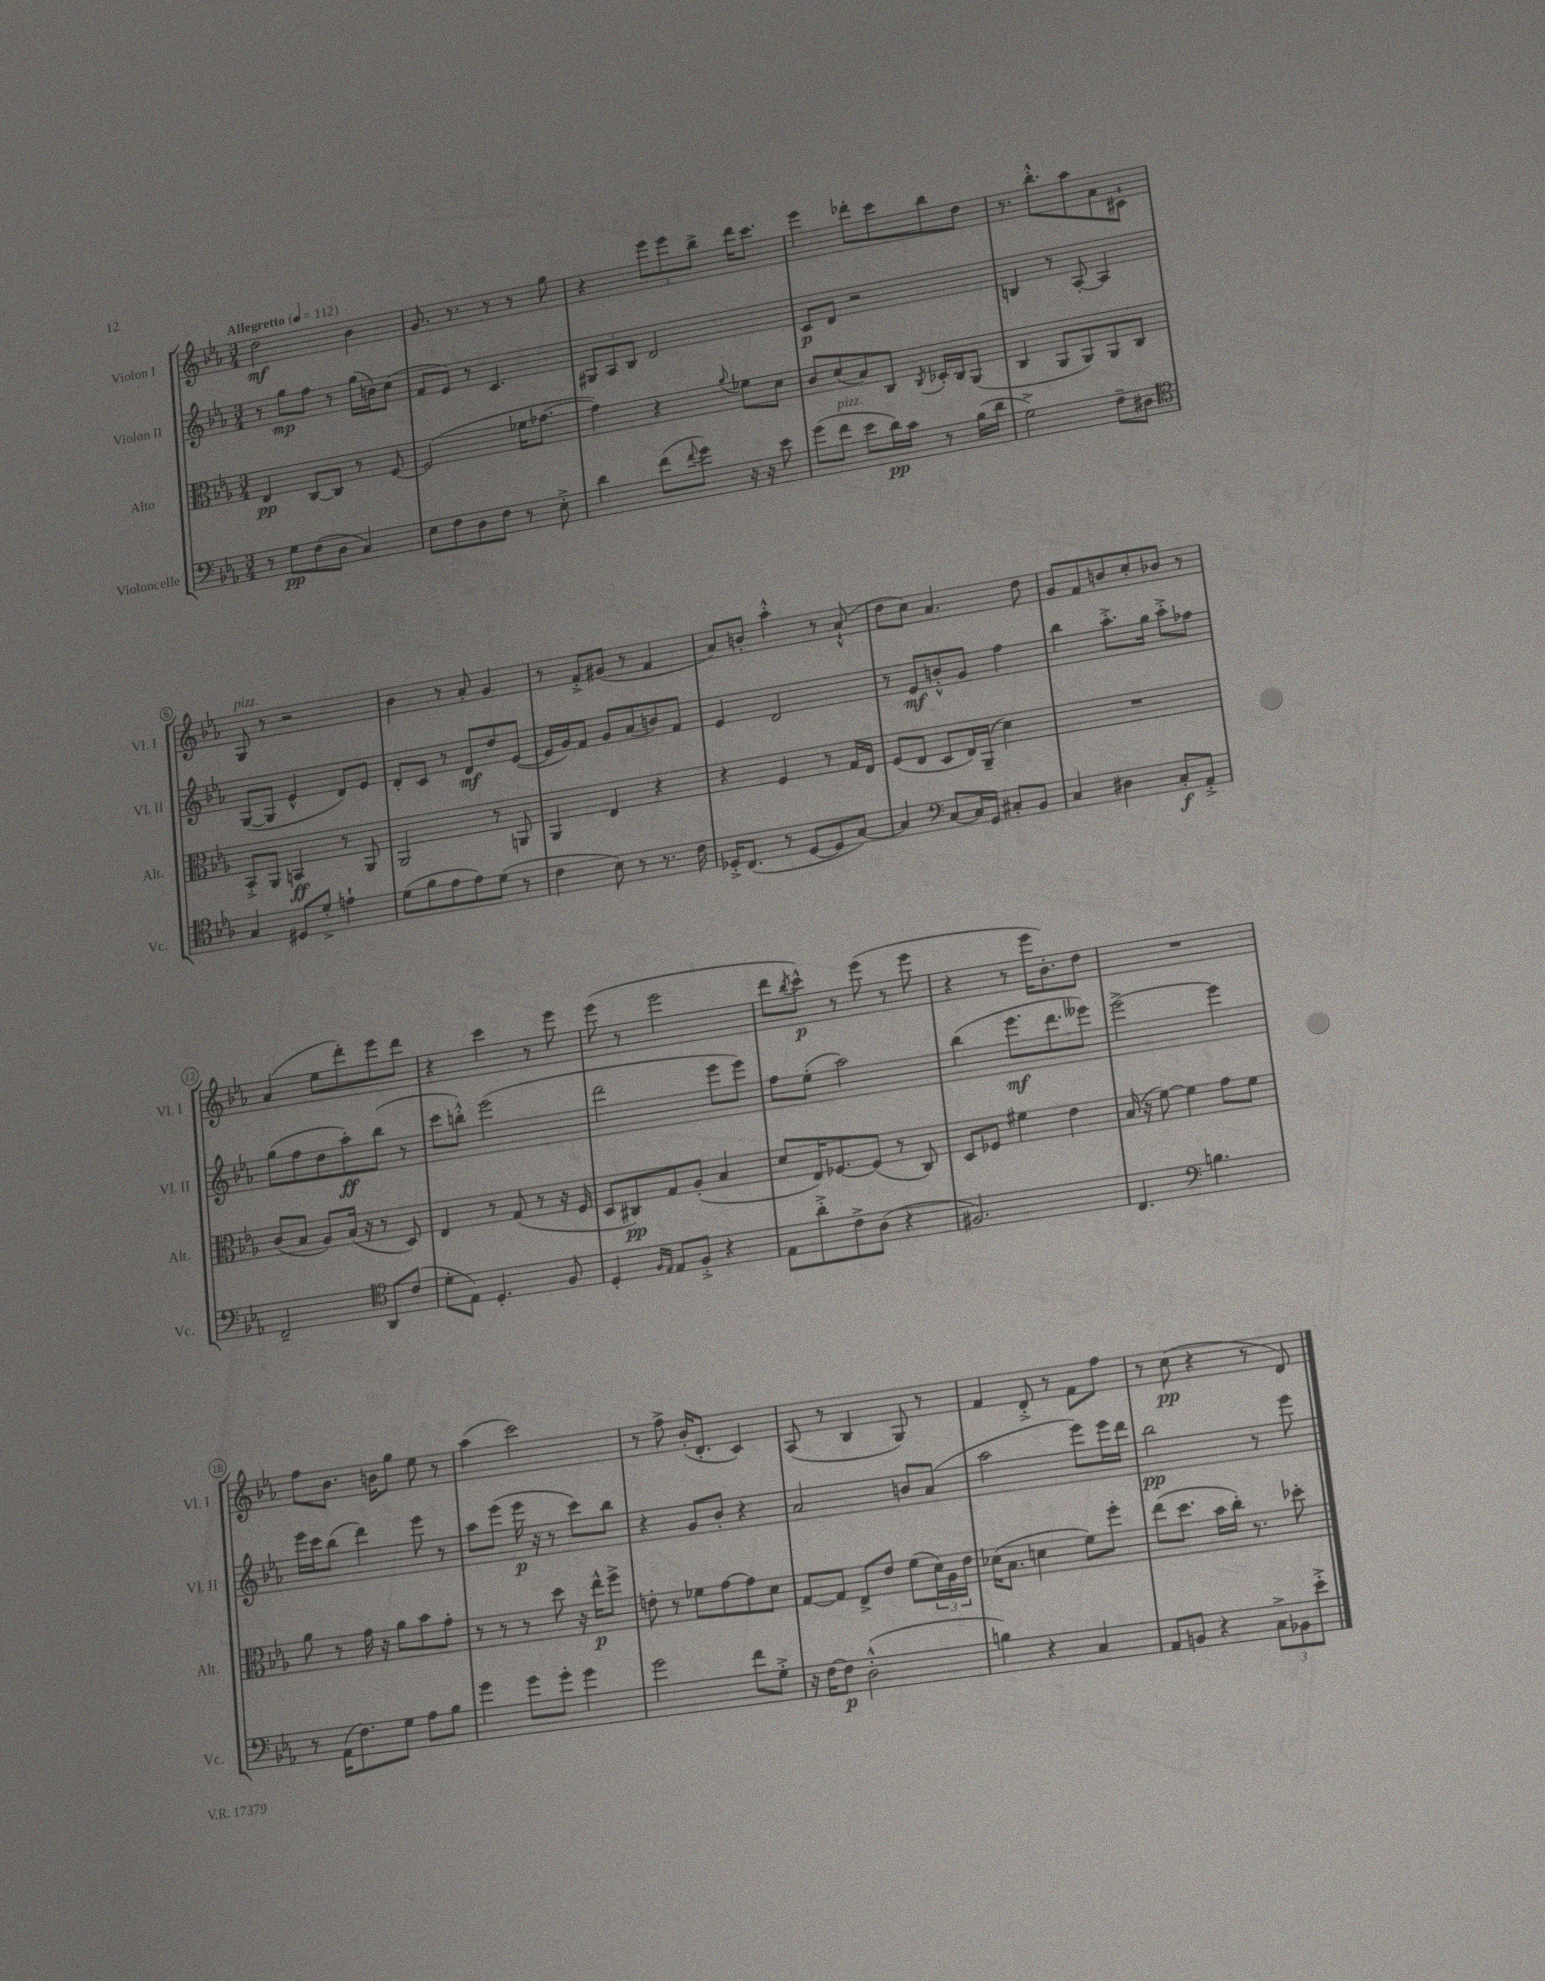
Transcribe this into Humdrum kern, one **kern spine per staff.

**kern	**kern	**kern	**kern
*staff4	*staff3	*staff2	*staff1
*clefF4	*clefC3	*clefG2	*clefG2
*k[b-e-a-]	*k[b-e-a-]	*k[b-e-a-]	*k[b-e-a-]
*M3/4	*M3/4	*M3/4	*M3/4
*MM112	*MM112	*MM112	*MM112
8r	4E-/	8r	2dd\
8G\L	.	8gg\L	.
(8F\	[8C/L	8ff\J	.
8D\J	8C/]J	8r	.
4C/)	8r	(16gg\LL	4b-\
.	.	16b\J)	.
.	[8F/	(8cc\J	.
=	=	=	=
8E-\L	(2F/]	8f/L	8.g/
8F\	.	8e-/J)	.
.	.	.	8.r
8D\	.	8r	.
8F\J	.	4.c/	8r
8r	16f-\LK	.	8r
.	[8.g-\J	.	.
8E-'^\	.	.	8gg\
=	=	=	=
4d\	4g-\])	12G#/L	4r
.	.	12A-/	.
.	.	12B-/J	.
(8f\L	4r	2d/	12eee-\L
.	.	.	12eee-\
8qqf/	.	.	.
8g\J)	.	.	.
.	.	.	12bb-^\J
.	8qqa-/	.	.
16r	8f-\L	.	16ddd\LK
16r	.	.	8.ccc\J
8e-\	8d\J	.	.
=	=	=	=
(8g\L	8c/L	8c/L	4eee-\
8f\J	(8d/	8d/J	.
8e-\L	8B-/)	2r	8ddd-'\L
16d\L)	8C/J	.	8ccc\
16c\JJ	.	.	.
.	8qC/	.	.
8r	16D-'/LL	.	8bb-\
.	16C/J	.	.
(16B-\LL	(8AA-/J	.	8dd\J
16d\JJ	.	.	.
=	=	=	=
2G^\)	4C/	4B/	8.r
.	.	.	8.bb-'^^\L
.	8AA-/L	8r	.
.	8AA-/)	[8A-'/	8aa-\
8F~\L	8AA-/	4A-/]	8a-\
8D#\J	8C/J	.	8c#`\J
=	=	=	=
*clefC4	*	*	*
4G/	8BB-'^/L	([8G/L	8G/
.	8AA-/J	8G/]J	8r
8D#/L	4BB/	4e-^^/	2r
8d'^/J	.	.	.
4e`\	8r	8d/L)	.
.	8AA-/	8e-/J	.
=	=	=	=
(8d\L	2AA-/	8d'/L	4b-\
8f\	.	8c/J	.
8e-\	.	8r	8r
8e-\)	.	8d/L	8a-'/
(8d\J	8r	8dd/	4g/
8r	8AA/	([8e-/J	.
=	=	=	=
4c\	4AA-/	16e-/]LL	8r
.	.	16g/J)	.
.	.	8f/J	8f'^/L
8B-\)	4E-/	8g/L	(8g#/J
8r	.	(8a-/	8r
8.r	4r	8b/)	4f/
.	.	8f/J	.
16c\	.	.	.
=	=	=	=
16D-'^/LK	4r	4e-/	8a-/L)
(8.C/J	.	.	.
.	.	.	8b'/J
8r	4F/	2d/	4aa-'^^\
[8D-/L	.	.	.
8D-/]	8r	.	8r
[8G/J)	16G/LL	.	(8a-`^^/
.	16E-/JJ	.	.
=	=	=	=
4G/]	(8F/L	8r	8dd\L
.	8E-/J	8e-/L	8cc\J)
*clefF4	*	*	*
[8C/L	8D/L	8b'^^/	4.a-/
16C/]L	16E-/L)	8g/J	.
16GG/JJ	(16AA-~/JJ	.	.
8C#'/L	4d\)	4ff\	.
8BB-/J	.	.	8dd\
=	=	=	=
4C/	2.r	4bb-\	8g/L
.	.	.	8f/
4D#\	.	8.aa-'^\L	8b/
.	.	.	8cc'/
.	.	16gg\Jk	.
8C'/L	.	8aa-'^\L	8b-/J
8AA-'^/J	.	8ff-\J	8r
=	=	=	=
2FF~/	(8c/L	(8gg\L	(4a-/
.	8B-/J	8ff\	.
.	8A-/L)	8dd\	8ee-\L
.	(16B-/Jk	8aa-'\)	8ddd'\)
.	16r	.	.
*clefC4	*	*	*
8AA-/L	8r	(8bb-\J	8eee-\
(8c/J	8D/)	8r	8ddd\J
=	=	=	=
8d'\L	4E-/	8ccc\L	4r
8E-\J)	.	8bb'^^\J)	.
4.D'/	8r	(2eee-\	4ccc\
.	(8G/	.	.
.	8r	.	8r
8F/	16r	.	8eee-\
.	16F/	.	.
=	=	=	=
4D'/	8D/L	2ddd\	(8eee-\
.	8C#/)	.	8r
16qqF/LL	.	.	.
16qqE-/JJ	.	.	.
8E-/L	8G/	.	2eee-\
8F'^/J	(8A-'/J	.	.
4r	4B-/	8eee-\L	.
.	.	8eee-\J)	.
=	=	=	=
8E-\L	8d/L	8ff\L	8ddd\L
.	.	.	8qbb-/
8a-'^\	16E-/K)	(8ee-'\J	8ccc^^\J)
.	[8.F-/	.	.
8c^\	.	2aa-\)	8r
(8A-\J	(8F-/]J	.	(8eee-\
4r	8r	.	8r
.	8C/)	.	8eee-\
=	=	=	=
2.F#/)	8D/L	(4bb-\	4r
.	8F-/J	.	.
.	4f#\	8.eee-\L	8r
.	.	.	16eee-\LK
.	.	8.ddd\	8.b-'\)
.	4e-\	.	.
.	.	8eee--\J)	8dd\J
=	=	=	=
4.C/	(16B-/	[2eee-^\	2.r
.	16r	.	.
.	[8f\)	.	.
.	4f\]	.	.
*clefF4	*	*	*
4.B\	.	.	.
.	8g\L	4eee-\]	.
.	8f\J	.	.
=	=	=	=
8r	8a-\	16eee-\LL	8ff\L
.	.	16ccc\J	.
(16AA-\LK	8r	(8bb-\J	8.b-\J
8.F\)	.	.	.
.	16g\	4ddd\)	.
.	16r	.	16b\LK
8G\J	8a-\L	.	8gg\J
8A-\L	8b-\	8eee-\	8ee-\
8B-\J	8g'\J	8r	8r
=	=	=	=
4g\	8r	8aa-\L	(4aa-\
.	8r	(8eee-\J	.
8g\L	8r	16eee-\	2ccc\)
.	.	16r	.
8g'\J	8dd\	8r	.
4g\	16r	8ccc\L)	.
.	16ee-^^\LK	.	.
.	8ff^\J	8bb-\J	.
=	=	=	=
2g\	8e'\	4r	8r
.	8r	.	8ff^\
.	8f-\L	8g/L	(16b-'/LK
.	.	.	8.d'/J
.	[8g\	8b-'/J	.
8f\L	8g\]	4r	4c/)
8G'^\J	8d\J	.	.
=	=	=	=
16r	[8G/L	2a-/	(8A-/
[16F\LK	.	.	.
8F\]J	8G/]J	.	8r
(2D'^^\	8E-^/L	.	4B-/
.	8e-/J	.	.
.	(8f\L	8b/L	8G/)
.	24d\L)	(8a-/J	8r
.	24A-\	.	.
.	24e-\JJ	.	.
=	=	=	=
4B\)	(16d-\LK	2aa-\	4f/
.	8.B-\J	.	.
4r	4d\	.	8d'^/
.	.	.	8r
4C/	8f\L)	8eee-\L)	8f\L
.	8ff'\J	16eee-\L	8ff\J
.	.	16ddd\JJ	.
=	=	=	=
8AA-/L	(8ee-\L	2bb-\	8r
8BB/J	8.dd\J	.	(8cc\
4r	.	.	4r
.	16b-\LL	.	.
.	16cc'\JJ)	.	.
.	8.r	.	.
12C^\L	.	8r	8r
12BB-\	.	.	.
.	8dd-'\	8eee-\	8d/)
12e-'^\J	.	.	.
==	==	==	==
*-	*-	*-	*-
